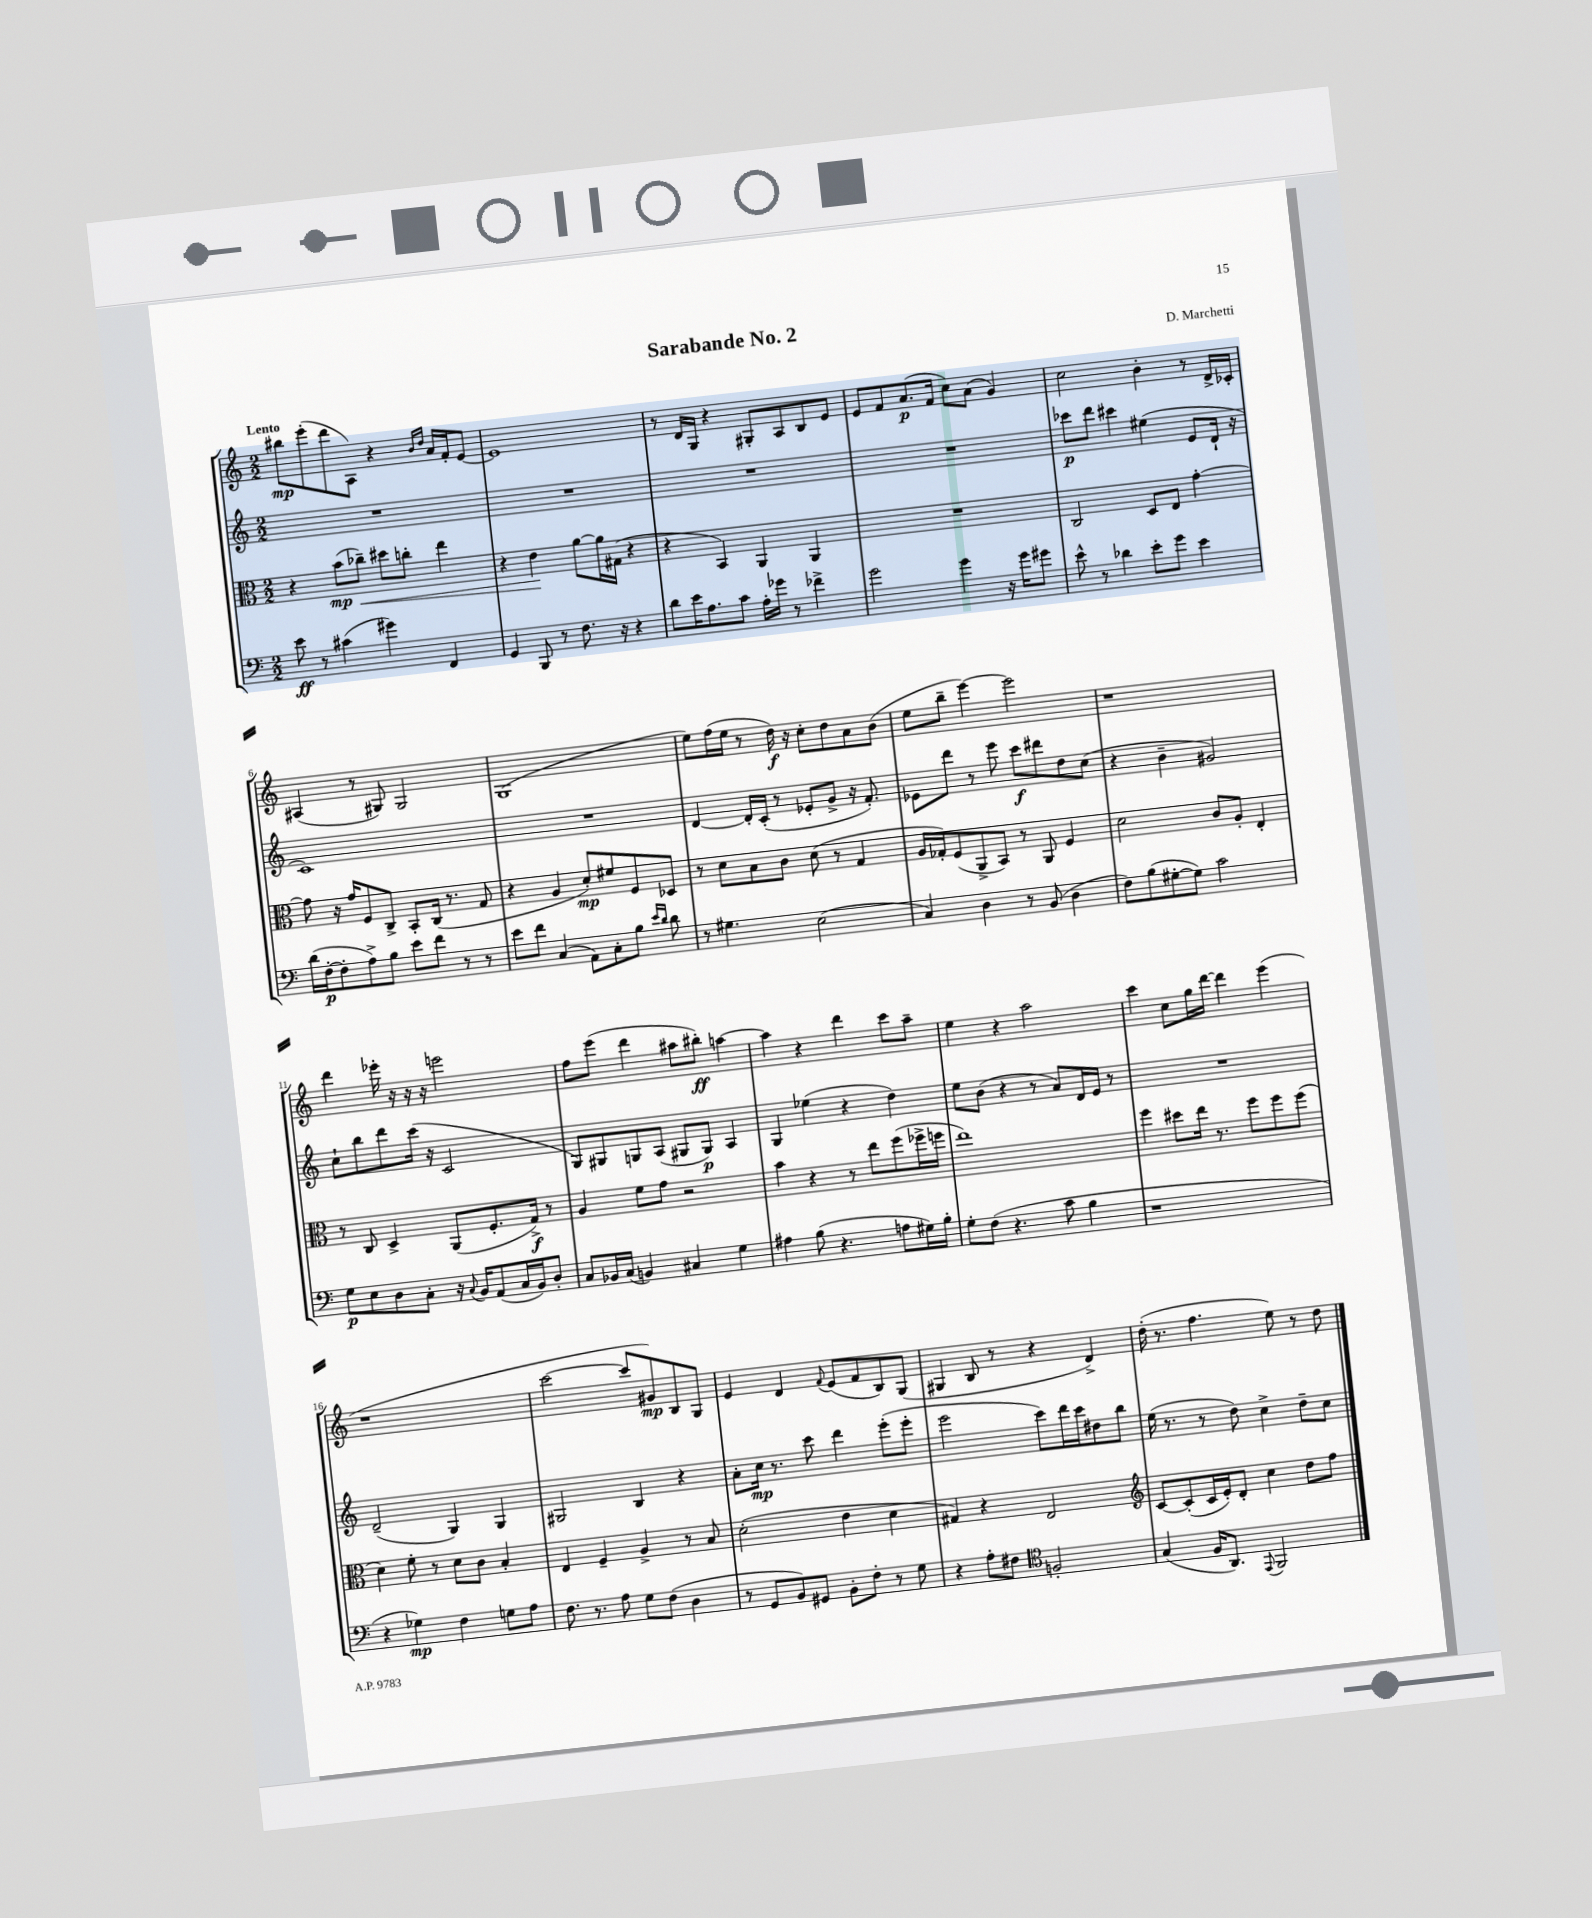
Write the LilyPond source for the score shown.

\header { title = "Sarabande No. 2" composer = "D. Marchetti" }
<<
\new StaffGroup <<
\new Staff = "s0" {
    \clef treble \key c \major \numericTimeSignature \time 2/2 \tempo "Lento"
    bis''8\mp e'''8-.( d'''8 a8) r4 \grace { b'16 d''16 } a'16 f'16-. e'8~ |
    e'1 |
    r8 d'16 g16 r4 gis8-. a8 b8 e'8 |
    e'8 f'8 a'8.\p( f'16 c''8) a'8( g'4) |
    c''2 b'4-. r8 d'16-> ces'16-. |
    ais4( r8 gis8) gis2 |
    g1( |
    e''8) f''16( e''16 r8 d''16\f) r16 c''8-. d''8 a'8 b'8( |
    e''8 b''8-- e'''4~) e'''2 |
    r1 |
    d'''4 ees'''16-. r16 r16 r16 e'''2 |
    f''8 e'''8( d'''4 ais''8 bis''8-.\ff) a''4~ |
    a''4 r4 d'''4 c'''8 a''8-- |
    e''4 r4 a''2 |
    c'''4 c''8 g''16 d'''16~ d'''4 e'''4( |
    r1 |
    c'''2~ c'''8 gis'8\mp) b8 g8 |
    e'4 d'4 \appoggiatura { f'8 } e'8( f'8 b8) g8( |
    gis4 b8 r8 r4 d'4->) |
    d''16-.( r8. f''4. e''8) r8 d''8 \bar "|." |
}
\new Staff = "s1" {
    \clef treble \key c \major \numericTimeSignature \time 2/2
    R1 |
    R1 |
    R1 |
    R1 |
    ces'''8\p d'''8 cis'''4 eis''4( e'8 d'16-! r16 |
    c'1) |
    R1 |
    d'4~ d'16-. c'16-.( r8 ees'8-. g'8-> r16 f'8.-.) |
    ees'8 d'''8 r8 e'''8 c'''8\f dis'''8 d''8 c''8( |
    r4 b'4-- gis'2) |
    c''8-! b''8 d'''8 c'''16( r16 c'2 |
    g8) gis8 g8 a8( gis8 gis8\p) a4 |
    g4 ees''4( r4 d''4) |
    e''8 b'8( r4 r8 a'8) d'16 e'16 r8 |
    R1 |
    d'2--( g4) g4 |
    gis2 b4 r4 |
    a'8-. c''16\mp r8. c'''8 d'''4 e'''8-.( e'''8-. |
    e'''2 c'''8) d'''16 c'''16 dis''8 b''8 |
    e''16( r8. r8 d''8) c''4-> d''8-- c''8 \bar "|." |
}
\new Staff = "s2" {
    \clef alto \key c \major \numericTimeSignature \time 2/2
    r4 b'8\mp( ces''8--\<) dis''8 c''8-. e''4 |
    r4 e'4\! a'8~ a'16 gis16( r4 |
    r4 b,4) a,4 a,4 |
    R1 |
    c2 d8 e8 g'4~-. |
    g'8 r16 g'16 f8 c8-> b,8-. c16( r8. g8 |
    r4 a4 d'8-.\mp) fis'8 f8 des8 |
    r8 d'8 b8 c'8 d'8( r8 g4 |
    a16 ges16-.) f8( a,8-> b,8) r8 a,8 f4 |
    d'2 c'8 a8-. e4-. |
    r8 c8 d4-> a,8( f8.-. g16->\f) r8 |
    a4 f'8 g'8 r2 |
    b'4 r4 r8 e''8 f''8( fes''16-> f''16 |
    e''1) |
    f''4 dis''8 e''16 r8. f''8 f''8 f''8( |
    d'4) f'8-. r8 d'8 c'8 b4-. |
    e4 f4-- a4-> r8 b8 |
    d'2-.( e'4 d'4 |
    gis4) r4 e2 |
    \clef treble c'8~ c'8-.( c'16 e'16-.) d'8-. c''4 d''8 f''8 \bar "|." |
}
\new Staff = "s3" {
    \clef bass \key c \major \numericTimeSignature \time 2/2
    e'8\ff r8 cis'4( gis'4) f,4 |
    g,4 b,,8 r8 f8. r16 r4 |
    d'8 e'16 a8. c'8 a16-. ges'16 r8 fes'4-> |
    g'2 g'4 r16 g'16 gis'8 |
    e'8-^ r8 des'4 e'8-. g'8 e'4 |
    d'16( f16~-.\p f8-. a8->) b8 e'8 f'8 r8 r8 |
    e'8 f'8 c4( a,8) c8-. b8 \grace { e'16 d'16 } d'8 |
    r8 gis4. e2( |
    c4) d4 r8 b,8( d4 |
    f8) b8( gis8~-. gis8) c'2 |
    g8\p e8 d8 c8-. r16 \appoggiatura { c8 } b,16 a,8( c16 b,16) d8-. |
    c8 bes,16 c16( b,4) cis4 g4 |
    ais4 b8( r4. a8 gis16) b16-. |
    g8-. f8( r4. c'8 b4 |
    r1 |
    r4 ges4\mp) f4 g8 a8 |
    f8. r8. a8 g8 f8( d4 |
    r8 g,8 b,8) gis,8 b,8-. f8-. r8 g8 |
    r4 a8-. fis8 \clef tenor f2-. |
    g4( f16 a,8.) \appoggiatura { e,8 } f,2 \bar "|." |
}
>>
>>
